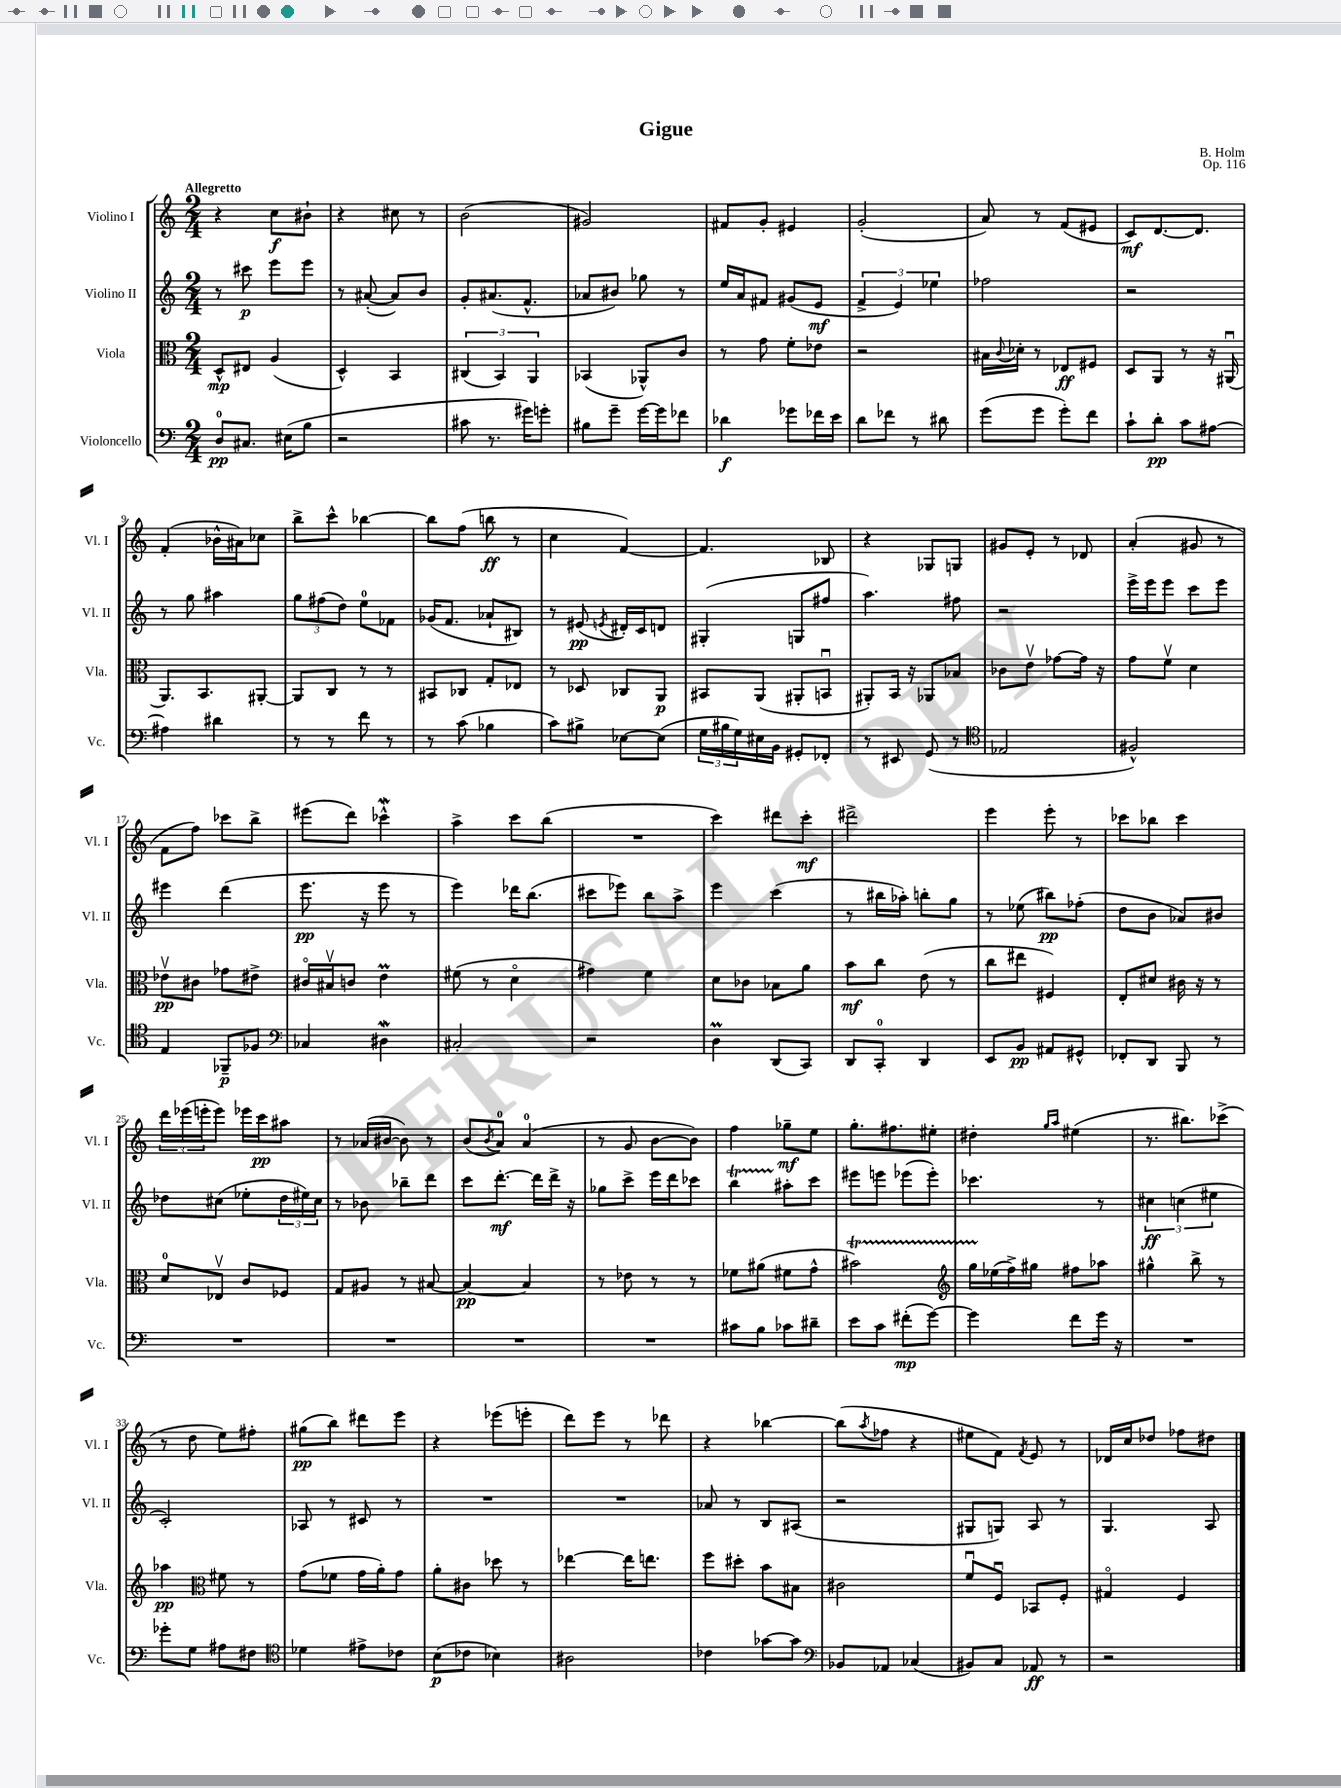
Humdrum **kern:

**kern	**kern	**kern	**kern
*staff4	*staff3	*staff2	*staff1
*clefF4	*clefC3	*clefG2	*clefG2
*k[]	*k[]	*k[]	*k[]
*M2/4	*M2/4	*M2/4	*M2/4
8D	8D^^	8r	4r
8.C#	8E#	8ccc#	.
.	(4A	8eee	8cc
(16E#	.	.	.
8B	.	8eee	8b#`
=	=	=	=
2r	4D^^)	8r	4r
.	.	([8a#'	.
.	4BB	8a#])	8cc#
.	.	8b	8r
=	=	=	=
8c#	(6C#	8g'	(2b
8.r	.	(8.a#	.
.	6BB)	.	.
16g#)	.	8.f^^	.
.	6AA	.	.
8g'	.	.	.
=	=	=	=
8B#	(4BB-	8a-	2g#)
8g~	.	8b#)	.
[16g	8AA-^^)	8gg-	.
16g]	.	.	.
8f-	8c	8r	.
=	=	=	=
4d-	8r	16ee	8f#
.	.	16a	.
.	8g	8f#	8g'
8g-	8f'	(8g#	4e#
16f-	8e-	8e	.
16e	.	.	.
=	=	=	=
8d	2r	6f^	(2g'
8f-	.	.	.
.	.	6e)	.
8r	.	.	.
.	.	6ee-	.
8d#	.	.	.
=	=	=	=
(8g	16B#	2ff-	8a)
.	8qqc	.	.
.	16d-'	.	.
8g	8r	.	8r
8g')	8E-	.	(8f
8f	8F#	.	8e#
=	=	=	=
8c`	8D	2r	8c)
8d'	8AA	.	[8.d
8c	8r	.	.
.	.	.	8.d]
[8A#	16r	.	.
.	(16AA#u	.	.
=	=	=	=
4A#]	8.AA)	8r	(4f'
.	.	8gg	.
.	8.BB	.	.
4d#	.	4aa#	16b-^^
.	.	.	16a#)
.	[8AA#'	.	8cc-
=	=	=	=
8r	8AA#]	12gg	8bb^
.	.	(12ff#	.
8r	8C	.	8ccc^^
.	.	12dd)	.
8f	8r	8ee	[4bb-
8r	8r	8f-	.
=	=	=	=
8r	8BB#	(16g-	8bb-]
.	.	8.f	.
(8c	8C-	.	(8ff
4B-	8G'	8a-`	8bb
.	8E-	8B#)	8r
=	=	=	=
8c)	8r	8r	4cc
8B#^	8D-	(8e#	.
.	.	8qe	.
[8E-	8C-	16d#')	[4f)
.	.	16c	.
(8E-]	8AA	8d	.
=	=	=	=
24G	8BB#	(4G#'	4.f]
24B#	.	.	.
24G)	.	.	.
16E#	(8AA	.	.
16BB	.	.	.
8GG#'	8AA#'	8G	.
8FF-'	8BBu	8ff#	8B-
=	=	=	=
8r	8AA#')	4.aa)	4r
8EE#	16BB	.	.
.	16r	.	.
(8GG	8AA-	.	8G-
8r	8B-	8ff#	8G
=	=	=	=
*clefC4	*	*	*
2E-	8c-	2r	8g#
.	8ev	.	8e'
.	[8g-	.	8r
.	16g-]	.	8d-
.	16r	.	.
=	=	=	=
2F#^^)	8g	16eee^	(4a'
.	.	16eee	.
.	8fv	8eee	.
.	4d	8ccc	8g#
.	.	8eee	8r
=	=	=	=
4E	8e-v	4eee#	8f
.	8c#	.	8ff)
8FF-~	8g-	(4ddd	8ccc-
8F-	8e#^	.	8bb^
=	=	=	=
*clefF4	*	*	*
4C-	16c#o	8.eee	(8eee#
.	16B#v	.	.
.	8c	.	8ddd)
.	.	16r	.
4D#	4e	8eee	4ccc-^^
.	.	8r	.
=	=	=	=
2C#'	(8f#	4eee)	4aa^
.	8r	.	.
.	4do	16ddd-	8ccc
.	.	(8.bb	.
.	.	.	(8bb
=	=	=	=
2r	4g#)	8ccc#	2r
.	.	8eee-)	.
.	4f	8bb	.
.	.	8aa^	.
=	=	=	=
4D	8d	4eee	4ccc)
.	8c-	.	.
(8DD	8B-	(4ccc	8ddd#
8CC)	8a	.	8ccc'
=	=	=	=
8DD	8b	8r	2ddd#^
8CC'	8cc	16bb#	.
.	.	16aa-')	.
4DD	(8e	8bb'	.
.	8r	8gg	.
=	=	=	=
8EE	8cc	8r	4eee
8BB	8ee#	(8ee-	.
8AA#	4F#)	8bb#)	8eee'
8GG#^^	.	(8ff-'	8r
=	=	=	=
8FF-'	8E'	8dd	8ccc-
8DD	8d#	8b	8bb-
8BBB	16c#	8a-)	4ccc-
.	16r	.	.
8r	8r	8b#	.
=	=	=	=
2r	8d	8dd-	24ddd
.	.	.	(24eee-
.	.	.	24eee'
.	8E-v	(8cc#	8eee)
.	8c	8ee-'	16eee-
.	.	.	16ccc
.	8F-	24dd-	8aa#
.	.	24ee#)	.
.	.	24cc#	.
=	=	=	=
2r	8G	8r	8r
.	8A#	8b-	(16a-
.	.	.	[16b#
.	8r	8bb-~	8b#])
.	[8B#	8ddd	8r
=	=	=	=
2r	4B#_	8ccc	(8b
.	.	.	8qb
.	.	[8.ddd'	8a)
.	4B#]	.	(4a
.	.	16ddd]	.
.	.	16ddd^	.
.	.	16r	.
=	=	=	=
2r	8r	8gg-	8r
.	8e-	8ccc^	8g
.	8r	16eee	[8b
.	.	16ddd	.
.	8r	8ccc-	8b])
=	=	=	=
8c#	8f-	4bb	4ff
8B	(8a#	.	.
8c-	8f#	8aa#'	8gg-~
8d#~	8g^^	8ccc	8ee
=	=	=	=
8e	2b#)	8eee#	8.gg'
8c	.	8eee	.
.	.	.	8.ff#
(8f#'	.	(8eee-	.
[8g)	.	8eee-')	8ee#'
=	=	=	=
*	*clefG2	*	*
4g]	16gg	4.ccc-	4dd#'
.	(16ee-	.	.
.	16ff^)	.	.
.	16gg#	.	.
.	.	.	16qqgg
.	.	.	16qqaa
8f	8ff#	.	(4ee#
16g	8aa-	8r	.
16r	.	.	.
=	=	=	=
2r	4gg#^^	6cc#	8.r
.	.	(6cc	.
.	.	.	8.bb#)
.	8bb^	.	.
.	.	6ee#	.
.	8r	.	(8ccc-^
=	=	=	=
8g-'	4aa-	2c')	8r
8G	.	.	8dd
*	*clefC3	*	*
8A#	8f#	.	8ee)
8F#	8r	.	8ff#'
=	=	=	=
*clefC4	*	*	*
4d-	(8g	8A-	(8gg#
.	8f-	8r	8bb)
8e#^	16g	8c#	8ddd#
.	16a')	.	.
8c-	8g	8r	8eee
=	=	=	=
(8B	8a'	2r	4r
8c-	8c#	.	.
4B-)	8dd-	.	(8eee-
.	8r	.	8eee'
=	=	=	=
2A#	[4ee-	2r	8ddd)
.	.	.	8eee
.	16ee-]	.	8r
.	8.ee	.	.
.	.	.	8ddd-
=	=	=	=
4c-	8ff	8a-	4r
.	8dd#'	8r	.
[8g-	8b	8B	[4bb-
8g-]	8B#	(8A#	.
=	=	=	=
*clefF4	*	*	*
8BB-	2c#	2r	(8bb-]
.	.	.	8qaa
8AA-	.	.	8ff-
(4C-	.	.	4r
=	=	=	=
8BB#)	8fu	8G#	8ee#
8C	8Fu	8G)	8f)
.	.	.	8qf
8AA-	8BB-	8A	8e
8r	8F'	8r	8r
=	=	=	=
2r	4G#o	4.G	16d-
.	.	.	16cc
.	.	.	8dd-
.	4F	.	8ff-
.	.	8A	8dd#
==	==	==	==
*-	*-	*-	*-
